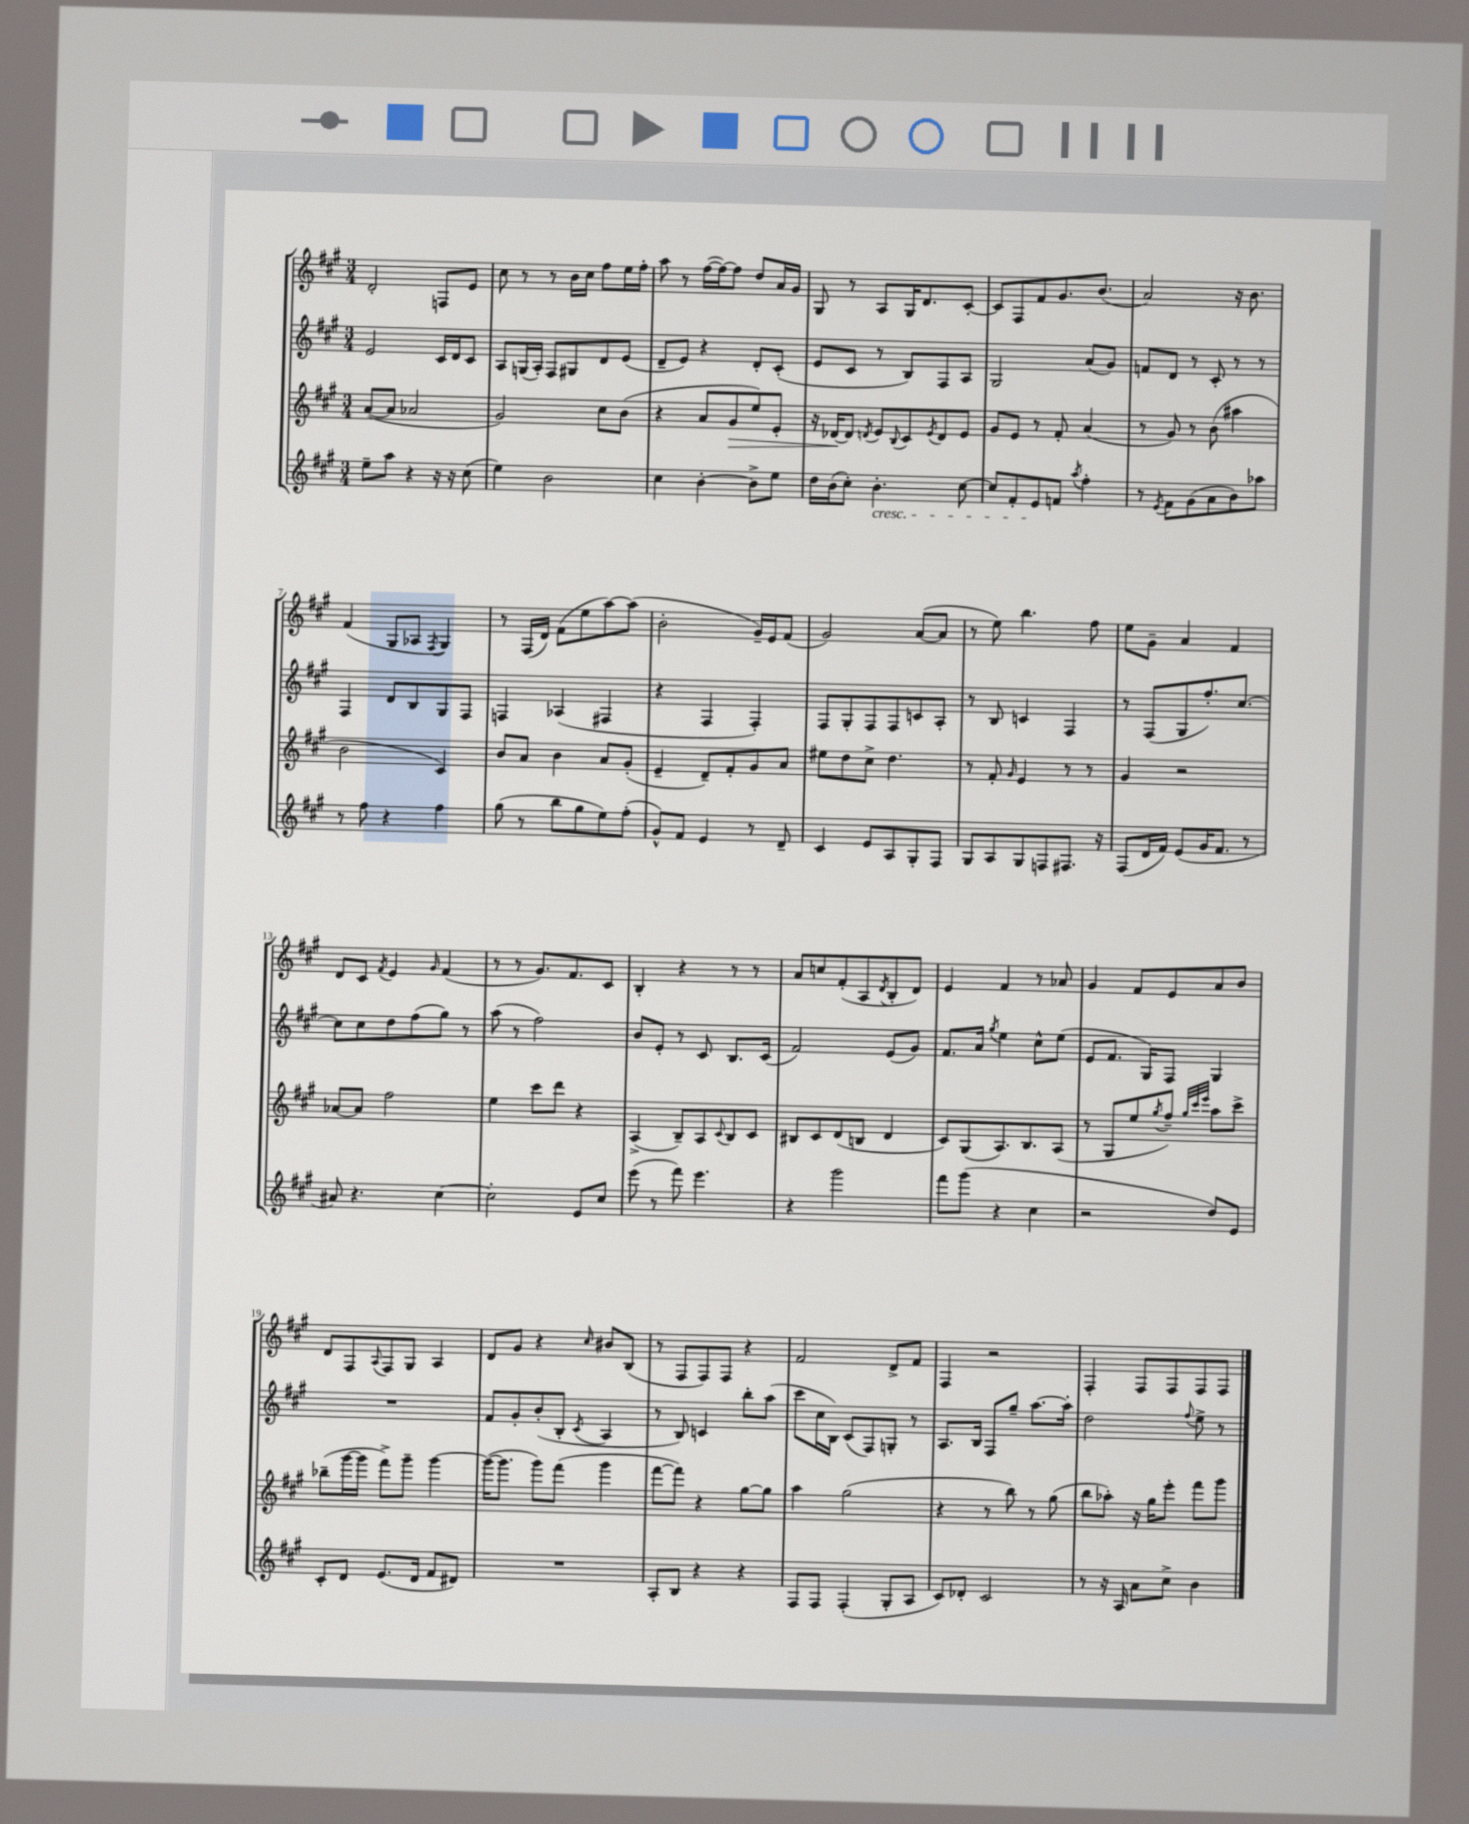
<<
\new StaffGroup <<
\new Staff = "s0" {
    \clef treble \key a \major \numericTimeSignature \time 3/4
    d'2-. f8 e'8 |
    cis''8 r8 r8 b'16 cis''16 fis''8 e''16 fis''16-. |
    a''8 r8 fis''16~( fis''16~) fis''8 d''8 a'16 gis'16 |
    gis8 r8 a8 gis16 d'8. cis'8~-. |
    cis'8 fis8 fis'8 gis'8. b'8.( |
    a'2) r16 b'8. |
    fis'4( gis8 aes8 \acciaccatura { fis8 } gis4) |
    r8 fis16( d'16) fis'8( e''8 a''8~) a''8( |
    b'2-. gis'16--) e'16 fis'8( |
    gis'2) a'8~( a'8 |
    r8 e''8) b''4. fis''8 |
    e''8 gis'8-- a'4 fis'4 |
    d'8 cis'8 \acciaccatura { fis'8 } e'4 \grace { gis'16 } fis'4( |
    r8 r8 gis'8.) fis'8. cis'8 |
    b4-. r4 r8 r8 |
    a'8 c''8 fis'8-.( a8 \acciaccatura { d'8 } b8-. d'8) |
    e'4 fis'4 r8 aes'8 |
    gis'4 fis'8 e'8 a'8 b'8 |
    d'8 fis8 \appoggiatura { a8 } fis8 gis8 a4 |
    d'8 gis'8 r4 \grace { cis''16 } bis'8 b8( |
    r8 fis8 fis8) fis8 r4 |
    fis'2 d'8-> fis'8 |
    fis4 r2 |
    fis4-. fis8 fis8 fis8 fis8 \bar "|." |
}
\new Staff = "s1" {
    \clef treble \key a \major \numericTimeSignature \time 3/4
    e'2 cis'16 d'16 cis'8 |
    a8 g16( a16-.) fis8 gis8 d'8 e'8( |
    d'8-- e'8) r4 d'8-. cis'8-.( |
    e'8 cis'8 r8 b8) fis8 a8 |
    gis2 a'8( gis'8) |
    f'8 d'8 r8 cis'8-. r8 r8 |
    fis4 d'8 b8 gis8 fis8 |
    f4 aes4( fis4 |
    r4 fis4 fis4-.) |
    fis8 gis8-. fis8 fis8 c'8 a8-. |
    r8 b8 c'4 fis4 |
    r8 fis8( gis8 fis''8.-.) cis''8.~ |
    cis''8 cis''8 d''8 fis''8( gis''8) r8 |
    a''8( r8 fis''2) |
    b'8 e'8-. r8 cis'8 b8. cis'16( |
    fis'2) e'8( gis'8) |
    fis'8. a'16 \acciaccatura { gis''8 } e''4 cis''8-^ e''8( |
    e'8 fis'8. gis16) fis8 gis4 |
    R2. |
    fis'8 gis'8-. b'8-.( b8-. \acciaccatura { cis'8 } a4 |
    r8 b8) c'4 b''8-. a''8( |
    cis'''8 cis''16 b16) cis'8( fis8) g8-. r8 |
    a8. b16 fis8 gis''8-- a''8.~ a''16-. |
    d''2 \appoggiatura { fis''8 } e''8-> r8 \bar "|." |
}
\new Staff = "s2" {
    \clef treble \key a \major \numericTimeSignature \time 3/4
    a'8~( a'8 aes'2 |
    gis'2) cis''8 b'8( |
    r4 a'8 gis'8\> e''8) e'8-. |
    r16 des'16~\! des'8 \acciaccatura { d'8 } e'8 \appoggiatura { b8 } cis'8 \acciaccatura { e'8 } d'8 e'8 |
    gis'8 e'8 r8 fis'8-. a'4( |
    r8 gis'8) r8 b'8( ais''4 |
    b'2 cis'4) |
    b'8 a'8 b'4 a'8 gis'8-.( |
    e'4-- d'8--) fis'8-. gis'8 a'8 |
    eis''8 d''8 cis''8-> d''4. |
    r8 fis'8-. \grace { gis'16 } e'4 r8 r8 |
    gis'4 r2 |
    aes'8~ aes'8 fis''2 |
    e''4 cis'''8 d'''8 r4 |
    a4->( b8--) a8 \appoggiatura { cis'8 } b8 cis'8 |
    bis8 cis'8 d'8( b8 d'4 |
    cis'8) gis8( a8.) b8. a8( |
    r8 gis8 e''8 \acciaccatura { gis''8 } fis''8--) \grace { gis''32 cis'''32 e'''32 } a''8 cis'''8-> |
    bes''8--( gis'''16~ gis'''16 fis'''8->) gis'''8-- gis'''4~ |
    gis'''16~( gis'''8. gis'''8) fis'''8( gis'''4 |
    fis'''8~ fis'''8) r4 gis''8~ gis''8 |
    a''4 gis''2( |
    r4 r8 b''8) r8 gis''8( |
    b''8 aes''8-.) r16 gis''16 e'''8-. fis'''8 gis'''8 \bar "|." |
}
\new Staff = "s3" {
    \clef treble \key a \major \numericTimeSignature \time 3/4
    e''8-- a''8 r4 r16 r16 cis''8( |
    e''4) b'2 |
    cis''4 b'4~-. b'8-> e''8 |
    d''16 b'16( cis''8-.) b'4.-.\cresc cis''8~ |
    cis''8 fis'8-. e'8\! f'8 \acciaccatura { a''8 } fis''4-. |
    r8 \acciaccatura { e'8 } fis'8 gis'8( a'8 b'8) aes''8 |
    r8 fis''8 r4 fis''4 |
    gis''8( r8 b''8 gis''8 e''8) fis''8-.( |
    gis'8-^) fis'8 e'4 r8 d'8-- |
    cis'4 e'8 a8 gis8-. fis8 |
    gis8 a8 gis8 f8 fis8. r16 |
    fis8( d'16 fis'16) e'8( gis'16 fis'8. r8 |
    ais'8) r4. cis''4~ |
    cis''2-. e'8 cis''8 |
    e'''8( r8 fis'''8) e'''4. |
    r4 gis'''2 |
    fis'''8 gis'''8( r4 cis''4 |
    r2 d''8) e'8 |
    cis'8-. d'8 e'8.( d'16 fis'8 dis'8) |
    R2. |
    a8-. b8 r4 r4 |
    fis8 fis8 fis4-.( gis8-. a8 |
    cis'8) des'8-. cis'2 |
    r8 r16 a16 a'8 cis''8-> b'4 \bar "|." |
}
>>
>>
